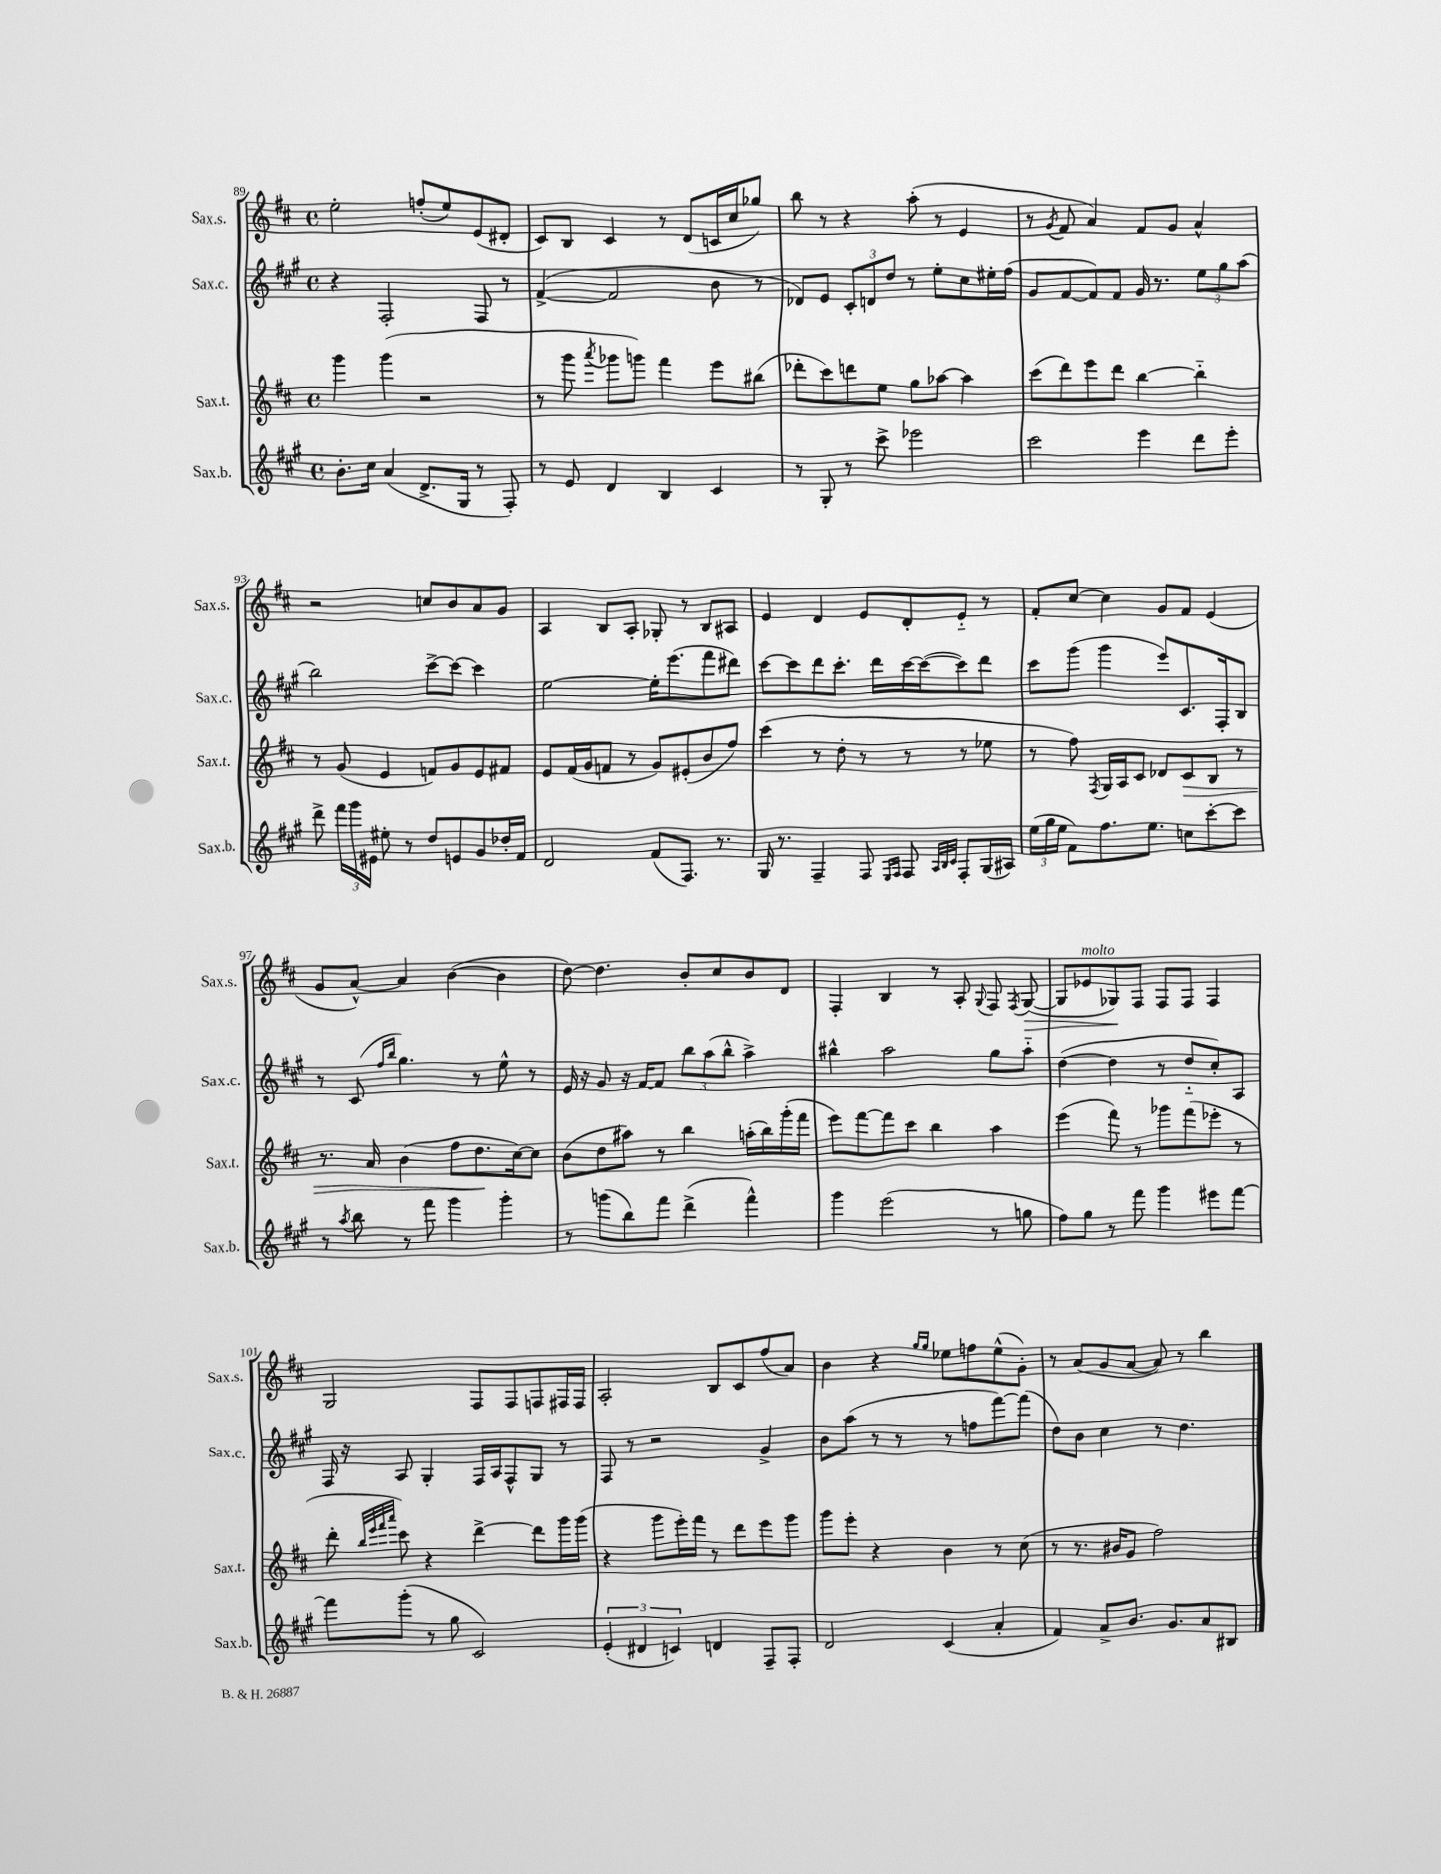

**kern	**kern	**kern	**kern
*staff4	*staff3	*staff2	*staff1
*clefG2	*clefG2	*clefG2	*clefG2
*k[f#c#g#]	*k[f#c#]	*k[f#c#g#]	*k[f#c#]
*M4/4	*M4/4	*M4/4	*M4/4
*met(c)	*met(c)	*met(c)	*met(c)
8.b'	4ggg	4r	2ee'
16cc#	.	.	.
(4a	(4ggg	2F#'	.
8.d^	2r	.	(8ff'
.	.	.	8ee)
16G#	.	.	.
8r	.	8F#	(8e
8F#')	.	8r	8d#'
=	=	=	=
8r	8r	([4f#^	8c#)
8e	8ggg	.	8B
.	8qaaa	.	.
4d	8ggg-	2f#]	4c#
.	8ggg)	.	.
4B	4fff#	.	8r
.	.	.	(8d
4c#	8eee	8b	16c
.	.	.	16cc#
.	(8bb#	8r	8gg-)
=	=	=	=
8r	8ddd-'	8d-)	8bb
8G#'	8ccc#)	8e	8r
8r	8ddd	12c#'	4r
.	.	12d	.
8ccc#^	8ee	.	.
.	.	12dd	.
2eee-	8gg	8r	(8aa'
.	[8aa-	8ee'	8r
.	4aa-]	8cc#	4e
.	.	16ee#'	.
.	.	(16ff#	.
=	=	=	=
2ccc#	(8ccc#	8g#	8r
.	.	.	8qg
.	8ddd)	[8f#	8f#
.	8eee	8f#])	4a)
.	8ddd	8f#	.
4eee	[4bb	16g#	8f#
.	.	8.r	.
.	.	.	8g
8ddd	4bb'~]	12ee	4a^^
.	.	12gg#	.
8eee'	.	.	.
.	.	(12aa	.
=	=	=	=
8ddd^	8r	2bb)	2r
24fff#	(8g	.	.
24ggg#	.	.	.
24e#	.	.	.
8ee#'	4e	.	.
8r	.	.	.
8dd	8f)	[8ccc#^	8cc
8e	8g	8ccc#_	8b
8g#	8e	4ccc#]	8a
16dd-'	8f#	.	8g
16f#	.	.	.
=	=	=	=
2d	8e	[2ee	4A
.	(16f#	.	.
.	16g	.	.
.	8f	.	8B
.	8r	.	8A'
(8f#	8g)	16ee']	8G-'
.	.	(8.eee	.
8.F#)	(8e#'	.	8r
.	8b	8fff#	8B
8.r	.	.	.
.	8ff#)	8ddd#)	8A#
=	=	=	=
16G#	(4ccc#	[8ccc#	4e
8.r	.	.	.
.	.	8ccc#]	.
4F#~	8r	8ddd	4d
.	8dd'	8.ccc#'	.
8F#	8r	.	8e
.	.	16ddd	.
16qqE	.	.	.
16qqF#	.	.	.
8F#	8r	[16ccc#	8d'
.	.	(16ccc#_	.
32qqA	.	.	.
32qqB	.	.	.
32qqc#	.	.	.
8F#'	8r	8ccc#])	8e'~
(16G#	8ee-	8ddd	8r
16A#)	.	.	.
=	=	=	=
(24ee	8r	8ccc#	8f#'
24gg#	.	.	.
24ee	.	.	.
8f#)	8ff#)	(8ggg#	[8cc#
.	8qF#	.	.
8.ff#	16G	4ggg#	4cc#]
.	16A	.	.
.	8c#	.	.
8.ee	.	.	.
.	8d-	8eee)	8g
8cc	8c#	8.c#	8f#
[8ccc#'	8B	.	(4e
.	.	16F#'	.
8ccc#]	8r	8B	.
=	=	=	=
8r	8.r	8r	8g
8qaa	.	.	.
8bb	.	(8c#	[8a^^)
.	16a	.	.
.	.	16qqff#	.
.	.	16qqbb	.
8r	(4b	4.gg#)	4a]
8fff#	.	.	.
4ggg#	8ff#	.	([4b
.	8.dd	8r	.
4ggg#'	.	8ee^^	4b]
.	[16cc#)	.	.
.	8cc#]	8r	.
=	=	=	=
8r	(8b	16e	[8dd)
.	.	16r	.
(8ggg	8dd	8g#	4.dd]
8bb)	8aa#)	16r	.
.	.	[16f#	.
8fff#	8r	8f#]	.
(4ddd^	4bb	12bb	8b'
.	.	(12aa	.
.	.	.	8cc#
.	.	12bb^^	.
4fff#^^)	(16aa'	4aa^)	8b
.	16bb)	.	.
.	(16ggg'	.	8d
.	16fff#	.	.
=	=	=	=
4ggg#	8eee)	4bb#^^	4F#'
.	[8fff#	.	.
(2eee	8fff#]	2aa	4B
.	8ccc#	.	.
.	4bb	.	8r
.	.	.	8A'
.	.	.	8qqG
8r	4aa	8gg#	8F#
.	.	.	8qF#
8gg	.	8aa'~	([8G
=	=	=	=
8ff#)	(4eee	([4dd	8G]
8gg#	.	.	8e-
8r	8fff#)	4dd]	8G-)
8fff#	8r	.	8F#
4ggg#	8ggg-	8r	8F#
.	(8fff#	8dd'~	8F#
8eee#	8eee-'	8cc#')	4F#
[8fff#	8r	8A	.
=	=	=	=
8fff#]	8ddd'	16F#	2G
.	.	16r	.
.	32qqbb	.	.
.	32qqeee	.	.
.	32qqfff#	.	.
.	32qqaaa	.	.
(8ggg#'	8ccc#)	8A	.
8r	4r	4G#'	.
8gg#	.	.	.
2c#)	[4ddd^	16F#	8F#
.	.	16A	.
.	.	8F#^^	8F#
.	8ddd]	8G#	8F
.	16ggg	8r	16F#
.	(16ggg	.	16F#
=	=	=	=
(6e'	4r	8F#	2A'
.	.	8r	.
6d#	.	.	.
.	8ggg	2r	.
6c)	.	.	.
.	16eee')	.	.
.	16fff#	.	.
4d	8r	.	8B
.	8ddd	.	8c#
8F#~	8eee	4g#^	(8ff#
8F#'	8ggg	.	8a)
=	=	=	=
2d	8ggg	8b	4b
.	8eee'	(8aa	.
.	4r	8r	4r
.	.	8r	.
.	.	.	16qqgg
.	.	.	16qqgg
(4c#	4b	8r	8ee-
.	.	8ff	8ff
4a'	8r	[8fff#)	(8ee-^^
.	(8cc#	(8fff#]	8g')
=	=	=	=
4f#)	8r	8dd)	8r
.	8.r	8b	(8a
8a^	.	4cc#	8g
.	16b#	.	.
8.b	8g	.	[8a
.	2ff#)	8r	8a])
8.g#	.	.	.
.	.	4.dd	8r
8a	.	.	4bb
8B#	.	.	.
==	==	==	==
*-	*-	*-	*-
